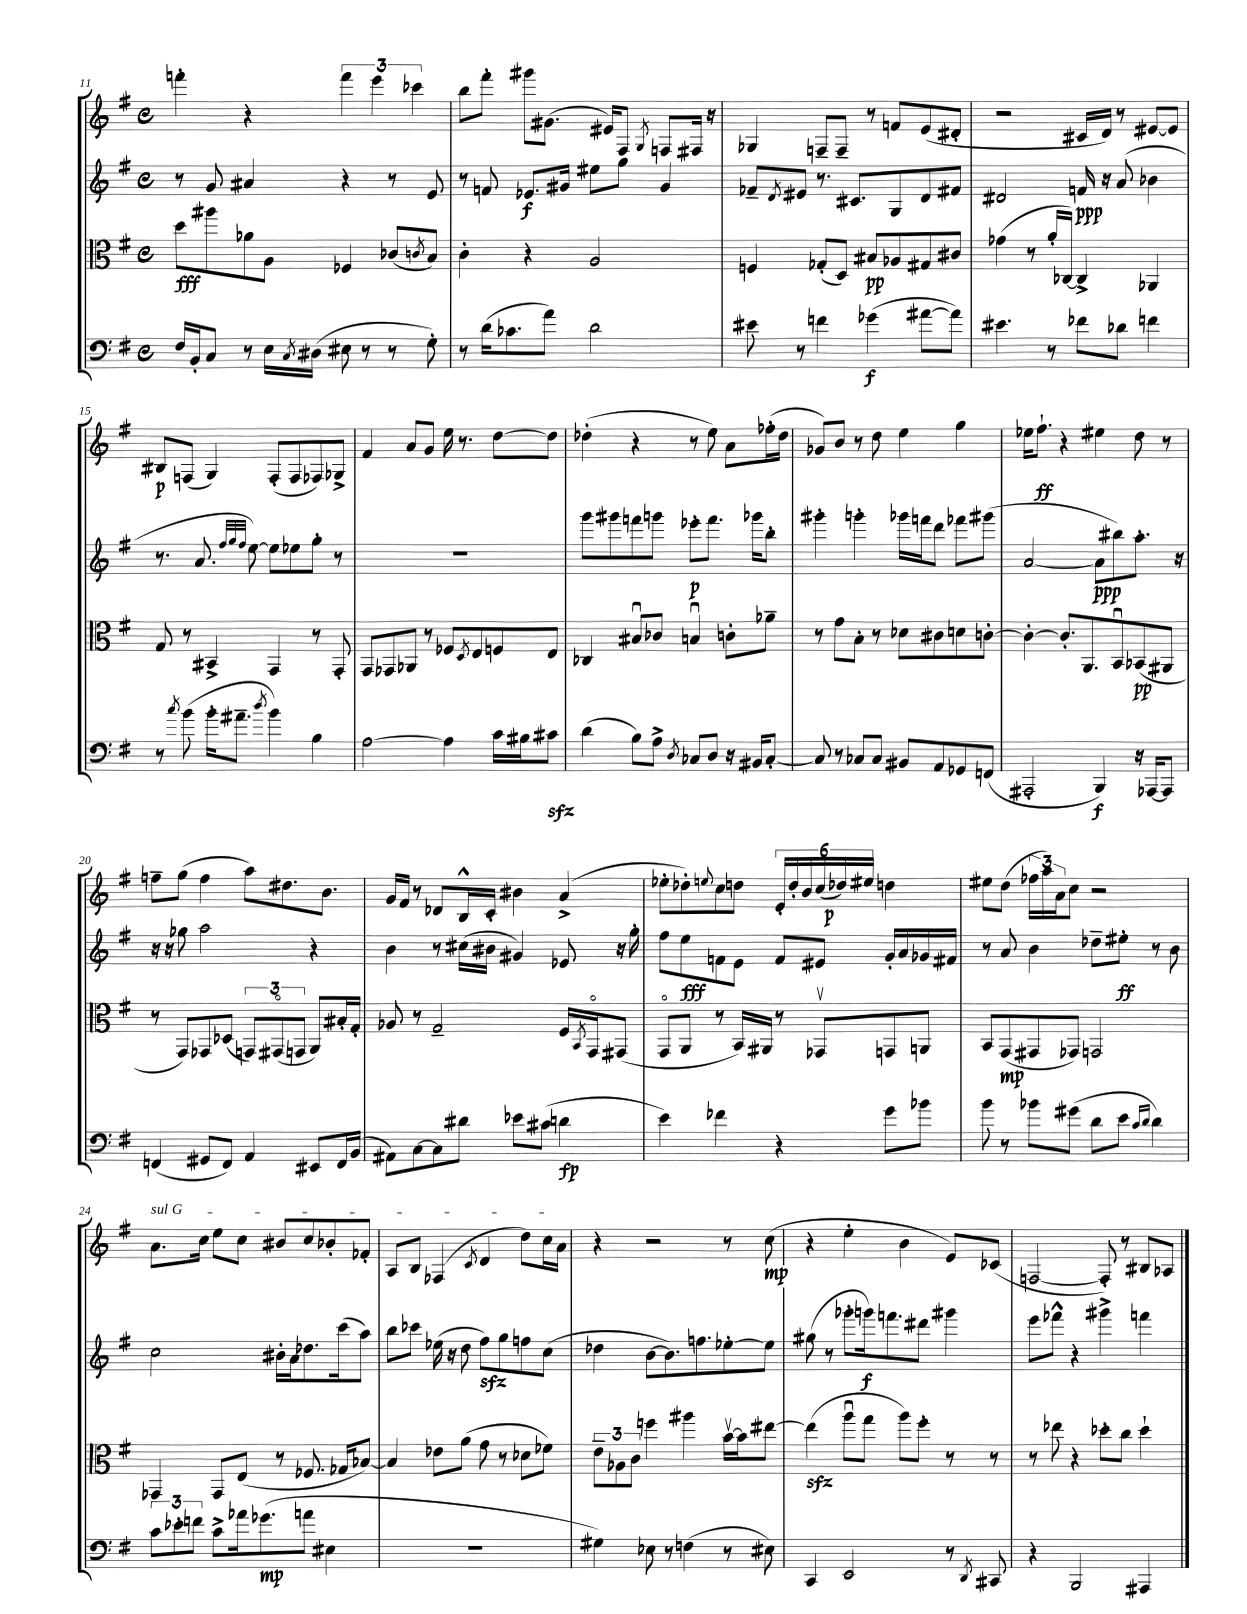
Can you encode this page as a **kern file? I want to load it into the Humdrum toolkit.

**kern	**kern	**kern	**kern
*staff4	*staff3	*staff2	*staff1
*clefF4	*clefC3	*clefG2	*clefG2
*k[f#]	*k[f#]	*k[f#]	*k[f#]
*M4/4	*M4/4	*M4/4	*M4/4
*met(c)	*met(c)	*met(c)	*met(c)
16F#	8dd	8r	4fff'
16BB'	.	.	.
8C	8aa#	8g	.
8r	8a-	4a#	4r
16E	8A	.	.
8qC	.	.	.
(16D#	.	.	.
8E#	4F-	4r	6fff
8r	.	.	.
.	.	.	6eee
8r	(8c-	8r	.
.	.	.	6ccc-
.	8qc	.	.
8G')	8B)	8e	.
=	=	=	=
8r	4c'	8r	8bb
(16d	.	8f	8fff#'
8.c-	.	.	.
.	4r	8.e-	8ggg#
8a)	.	.	(8.g#
.	.	16g#	.
2d	2A	8ee#	.
.	.	.	16e#)
.	.	8gg	8F#
.	.	.	8qG
.	.	4g#	8F
.	.	.	16F#
.	.	.	16r
=	=	=	=
8e#	4F	8f-~	4G-
.	.	8qd	.
8r	.	8e#	.
4f	(8G-'	8.r	8F~
.	8D)	.	8F~
.	.	8.c#	.
(4g-	8B#	.	8r
.	8A-	8G	8f
[8a#	8G#	8d	(8e
8a#])	8c#	8f#	8d#'
=	=	=	=
4.e#	(4g-	2d#	2r
.	8r	.	.
8r	16a'	.	.
.	[16C-)	.	.
8f-	4C-^]	16f	16c#
.	.	16r	16d)
8d-	.	(8a	8r
4f	4AA-	4b-	[8e#
.	.	.	8e#]
=	=	=	=
8r	8G	8.r	8B#
8qcc	.	.	.
(8b	8r	.	(8F
.	.	8.a	.
16b'	4BB#^	.	4G)
8.a#~	.	.	.
.	.	32qqff#	.
.	.	32qqgg	.
.	.	32qqff#	.
.	.	[8ee)	.
8qdd	.	.	.
4b)	4GG	8ee]	(8F'
.	.	8ee-	8F
4B	8r	8gg'	8F-)
.	8GG'	8r	8G-^
=	=	=	=
[2A	8GG	1r	4f#
.	8GG-	.	.
.	8AA-	.	8a
.	8r	.	8g
4A]	8F-	.	16ee
.	.	.	8.r
.	8qD	.	.
.	8E	.	.
16c	8F	.	[8dd
16B#	.	.	.
8c#	8E	.	8dd]
=	=	=	=
(4d	4C-	8ggg	(4dd-'
.	.	8ggg#	.
8B)	8B#u	8fff	4r
8A^	8c-	8ggg	.
8qD	.	.	.
8C-	4Bu	8eee-'	8r
8D	.	8.fff	8ee)
16r	8c'	.	8a
16BB#	.	16ggg-	.
[8C-'	8a-~	8bb'	(16ff-'
.	.	.	16dd-
=	=	=	=
8C-]	8r	4ggg#'	8g-)
8r	8g	.	8b
8C-	8B'	4ggg'	8r
8C-	8r	.	8dd
8BB#	8d-	16ggg-	4ee
.	.	16fff	.
8AA	8c#	8ddd	.
8GG-	8d	8fff-	4gg
(8FF	[8c'	(8ggg#	.
=	=	=	=
2AAA#'	4c'_	[2a	16ee-
.	.	.	8.ff#`
.	8.c']	.	4r
.	8.AA	.	.
4BBB)	.	8a]	4ee#
.	8BBu	8bb#)	.
16r	(8BB-	8.aa'	8dd
[16AAA-	.	.	.
8AAA-]	8AA#	.	8r
.	.	16r	.
=	=	=	=
(4FF	8r	16r	8ff~
.	.	16r	.
.	8GG)	8gg-	(8gg
8GG#	8GG-	2aa	4ff
8FF)	(8D-	.	.
4AA	12GG)	.	8aa)
.	(12GG#o	.	.
.	.	.	8.dd#
.	12GG	.	.
8EE#	8AA)	4r	.
.	.	.	8.b
16FF	16B#'	.	.
(16BB	16G'	.	.
=	=	=	=
8AA#)	8A-	4b	16g
.	.	.	16f#
[8C	8r	.	8r
8C]	2G~	8r	8d-
8d#	.	(16cc#	16B^^
.	.	16b#	16c'
8e-	.	4g#)	4b#
(8c#	.	.	.
4d	16F#	8e-	(4a^
.	8qBB	.	.
.	16GGo	.	.
.	(8GG#	16r	.
.	.	16gg'	.
=	=	=	=
4e)	8GGo	8ff#	8ee-'
.	8AA	8ee	8dd-')
.	.	.	8qqee
4f-	8r	8f	8cc
.	16BB)	8e	8dd
.	16AA#	.	.
4r	8r	8f	24e'
.	.	.	24dd'
.	.	.	24b
.	8GG-v	8e#	(24cc
.	.	.	24dd-)
.	.	.	24ee#
8g	8GG	16g'	4dd
.	.	16a	.
8b-	8AA	16g-	.
.	.	16f#	.
=	=	=	=
8b	8BB	8r	8ee#
8r	(8GG	8a	(8dd
8b-	8GG#	4b	24ff-
.	.	.	24aa)
.	.	.	24a
(8g#	8GG-)	.	8cc
8d	2GG	8dd-~	2r
8e	.	8ee#'	.
16qqc	.	.	.
16qqd	.	.	.
4d)	.	8r	.
.	.	8b	.
=	=	=	=
12c	4GG-	2cc	8.a
12e-'	.	.	.
12f	.	.	.
.	.	.	16cc
8c^	8GG-	.	8ee
16a-	(8E	.	8cc
(8.g-	.	.	.
.	8r	16b#'	8b#
.	.	16a	.
8a	8.F-	8.dd-	8cc
4E#	.	.	8b-'
.	16G-	(16ccc	.
.	[8B-)	8aa)	8f-'
=	=	=	=
1r	4B-]	8bb	8A
.	.	8ccc-	8B
.	8e-	(16ee-	(4F-
.	.	16r	.
.	(8a	8dd	.
.	.	.	8qc
.	8g	8ff#)	4d
.	8r	8gg	.
.	8d-	8ff	8dd)
.	8f-)	(8cc	16cc
.	.	.	16a
=	=	=	=
4G#)	12e~	4dd-	4r
.	12A-	.	.
.	12c	.	.
8E-	4ff	[8b	2r
8r	.	8.b])	.
(4F	4aa#	.	.
.	.	8.ff	.
8r	[16bv	[8ee-'	8r
.	16b]	.	.
8E#)	[8ee#	8ee-]	(8cc
=	=	=	=
4CC	(4ee#]	(8gg#	4r
.	.	8r	.
2EE	8aau	8ggg-'	4ee'
.	8gg	16ggg)	.
.	.	8.fff	.
.	8aa)	.	4b
.	8ff#'	8ddd#	.
8r	8r	4ggg#	8e)
8qDD	.	.	.
8CC#	8r	.	(8c-
=	=	=	=
4r	8r	8eee	[2F
.	8ee-	8fff-^^	.
2BBB	4r	4r	.
.	8dd-'	4ggg#^	8F'])
.	8cc	.	8r
4AAA#	4dd-`	4fff	8B#
.	.	.	8A-
==	==	==	==
*-	*-	*-	*-
